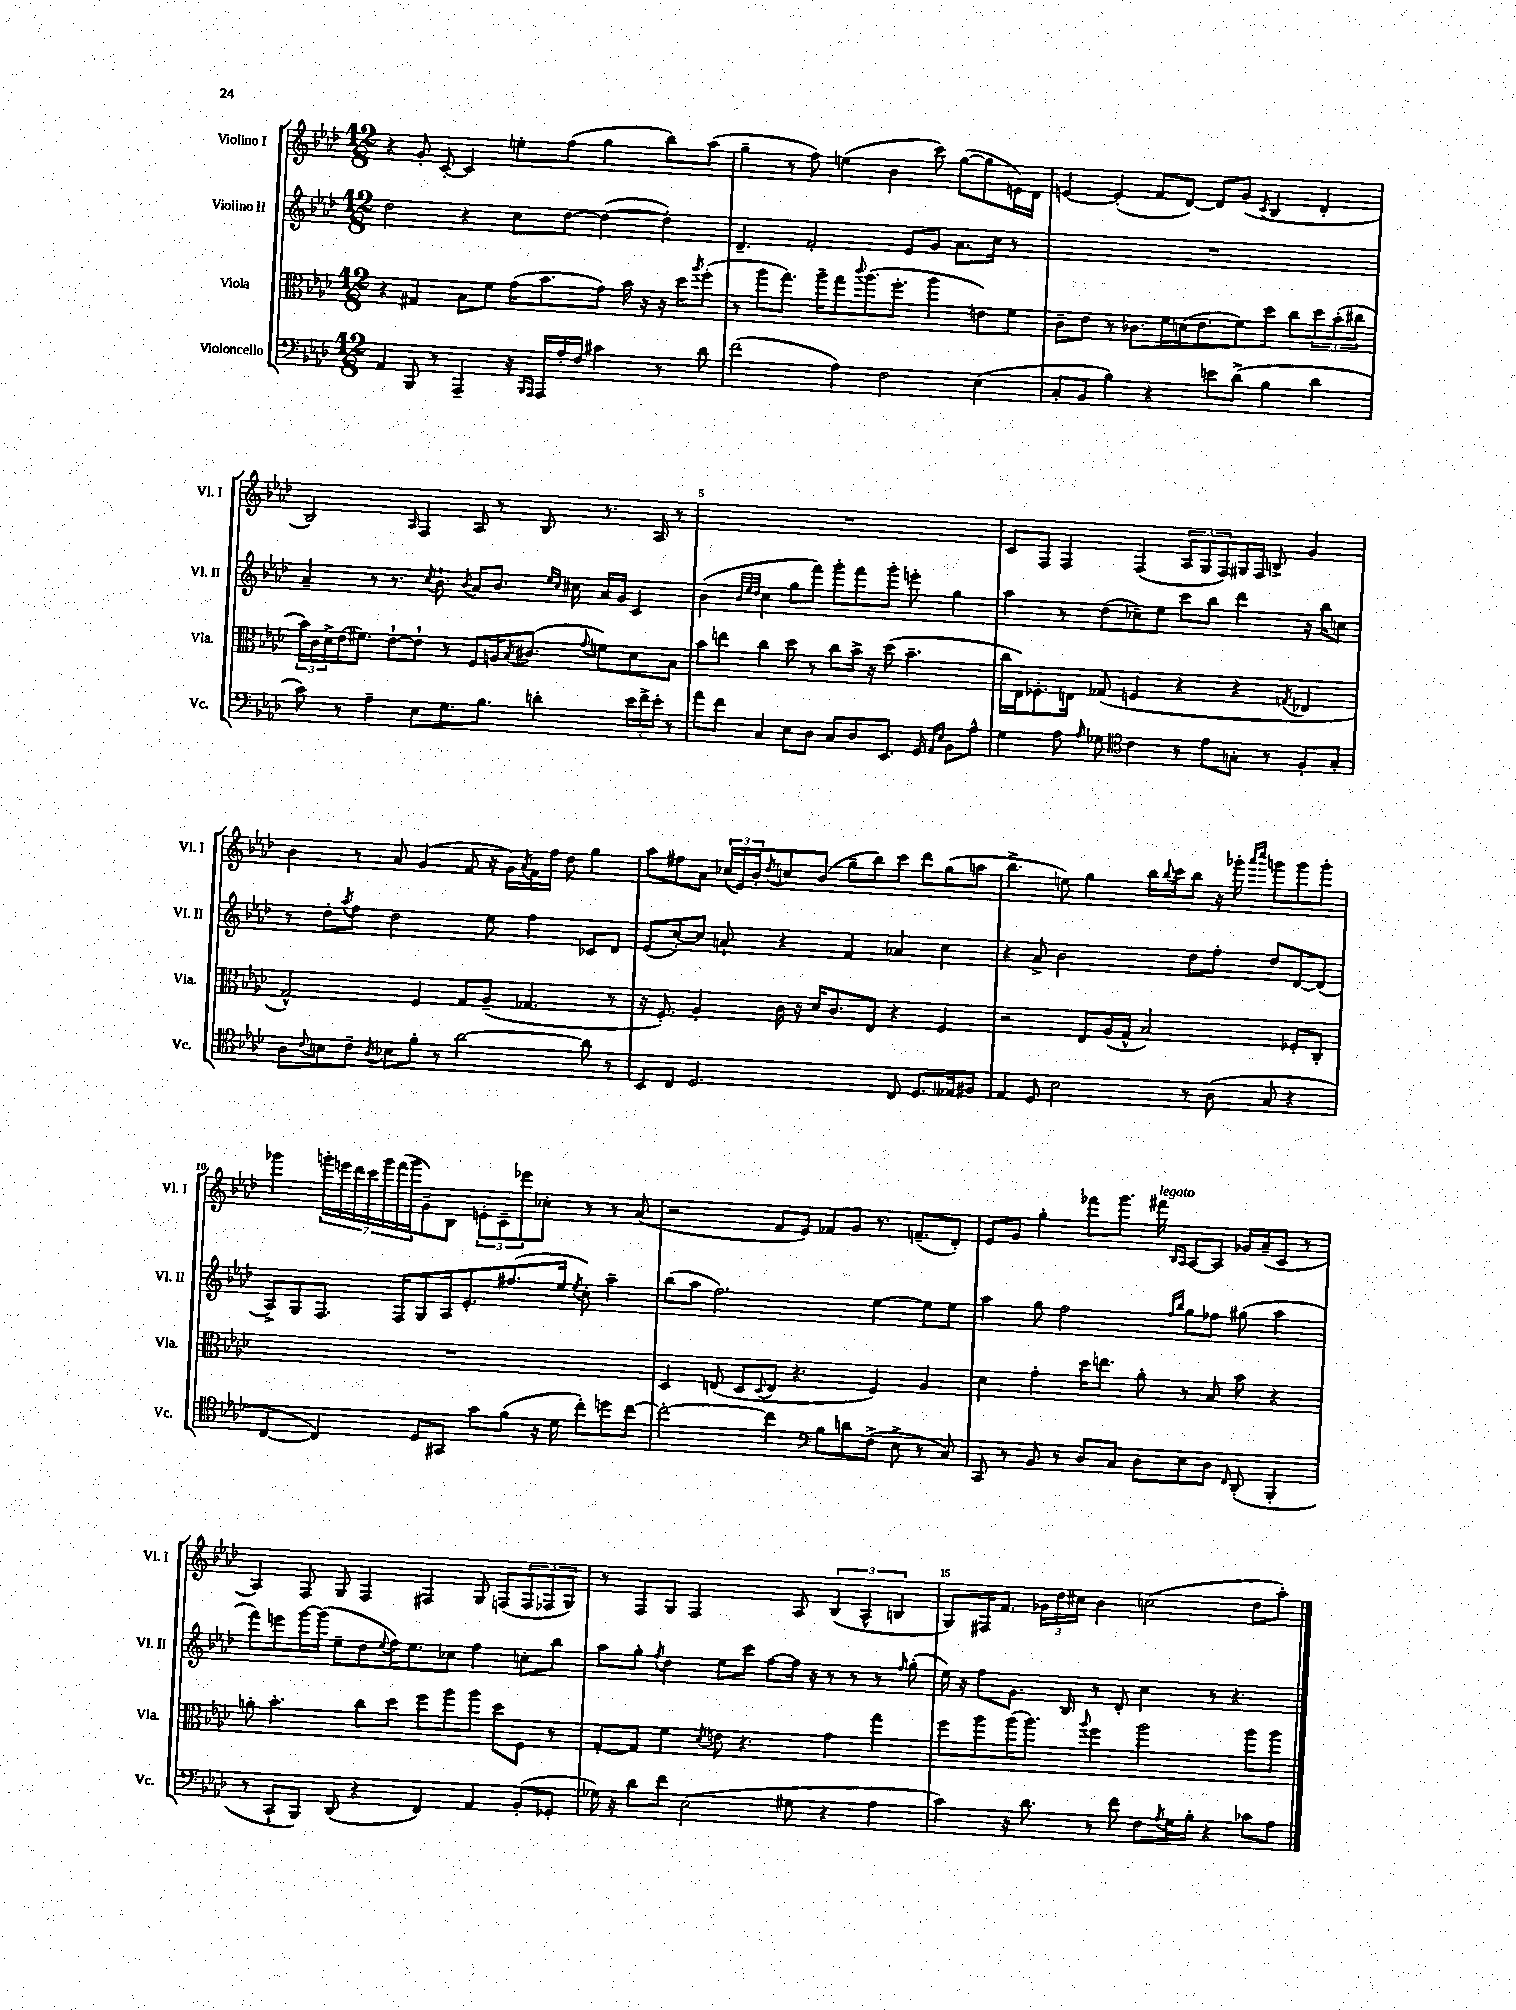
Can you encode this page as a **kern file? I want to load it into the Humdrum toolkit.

**kern	**kern	**kern	**kern
*staff4	*staff3	*staff2	*staff1
*clefF4	*clefC3	*clefG2	*clefG2
*k[b-e-a-d-]	*k[b-e-a-d-]	*k[b-e-a-d-]	*k[b-e-a-d-]
*M12/8	*M12/8	*M12/8	*M12/8
4AA-	4r	2dd-	4r
8BBB-	4G#	.	8g'
8r	.	.	[8c'
4AAA-~	8B-	4r	4c]
.	8f	.	.
16r	(16g	8cc	8ee'
16qqBBB-	.	.	.
16qqAAA-	.	.	.
16AAA-	8.b-	.	.
16A-'	.	[8dd-	(8ff
16F	.	.	.
4c#	8g)	(4dd-_	4gg
.	16b-	.	.
.	16r	.	.
8r	16r	4dd-'])	8bb-)
.	16dd-	.	.
.	8qaa-	.	.
8d-	(8ff'	.	(8aa-
=	=	=	=
(2f	8r	4.d-~	4gg~
.	8aa-	.	.
.	8.gg)	.	8r
.	.	2f'	8ff)
.	16aa-~	.	.
4A-)	8gg	.	(4ee
.	8qqccc	.	.
.	(8.aa-	.	.
2F	.	.	4b-
.	8.ff'	.	.
.	.	8e-	.
.	4aa-	8g	8ccc)
.	.	8.a-	([8gg
(4E-	8e)	.	8gg]
.	.	16cc	.
.	8f	8r	16e)
.	.	.	16d-
=	=	=	=
8C'	8c~	1.r	[4e
8BB-	8e-	.	.
4B-)	8r	.	(4e']
.	8.c-	.	.
4r	.	.	8f
.	16f	.	.
.	(16d	.	[8d-)
.	8.e-	.	.
8e	.	.	8d-]
(8d-^	8f)	.	(8g
.	.	.	8qc
4B-	8dd-	.	4B-
.	8cc	.	.
4d-	12dd-	.	4d-'
.	(12b-'	.	.
.	12cc#	.	.
=	=	=	=
8c)	24b-)	4a-~	2B-)
.	24c	.	.
.	24d-^	.	.
8r	(16e-	.	.
.	8.f#)	.	.
4A-~	.	8r	.
.	[8e-`	8.r	.
.	.	.	16qqA-
8E-	8e-`]	.	4F
.	.	8qcc	.
.	.	8.b-`	.
8.G	8r	.	.
.	.	8qb-	.
.	8F	8a-	8A-
8.B-	.	.	.
.	16A	8.b-	8r
.	8qB-	.	.
.	(8.c#	.	.
4d'	.	.	8B-
.	.	16qqee-	.
.	.	16qqcc	.
.	.	16cc#	.
.	8qqg	.	.
.	8f)	16a-	8.r
.	.	16g	.
24e-	8d-	4c	.
24f^	.	.	.
.	.	.	16A-
24e-'	.	.	.
8r	8B-	.	8r
=	=	=	=
8a-	8b-	(4b-	1.r
8f	8ee	.	.
.	.	32qqb-	.
.	.	32qqee-	.
.	.	32qqdd-	.
4C	4cc	4cc	.
8E-	8dd-	8gg	.
8D-	8r	8fff)	.
8C	8cc	8ggg'	.
8D-	16b-^	8fff	.
.	16r	.	.
8.EE-	(8dd-	8ggg'	.
.	4.b-~	8eee'	.
16GG	.	.	.
16qqAA-	.	.	.
16qqE-	.	.	.
8BB-	.	4gg	.
8A-^^	.	.	.
=	=	=	=
4G	16cc	4aa-	8c
.	16E-)	.	.
.	8.F-'	.	8F
8A-	.	8r	4F
.	16E	.	.
16qqA-	.	.	.
8G-	(8G-	(8dd-	.
*clefC4	*	*	*
4c	4F	8cc-~)	(4F
.	.	8ee-	.
8r	4r	8ccc	12A-
.	.	.	12G
8e-	.	8bb-	.
.	.	.	12F)
8G'	4r	4ddd-	16G#
.	.	.	16F
8r	.	.	8B^
.	8qG	.	.
8F'	4E-	16r	4g
.	.	16bb-	.
8G'	.	8cc	.
=	=	=	=
8A-	2G^^)	8r	4b-
8qqc	.	.	.
8B	.	8dd-'	.
.	.	8qaa-	.
8c~	.	8ff	8r
8qA-	.	.	.
8B-	.	2dd-	8a-
8f'	4F	.	(4g
8r	.	.	.
[2a-	8G	.	8f
.	(8A-~	8ee-	16r
.	.	.	16g)
.	.	.	8qa-
.	4.G-	4ff	16f
.	.	.	16ff
.	.	.	8dd-
8a-]	.	8c-	4gg
8r	8r	8d-	.
=	=	=	=
8BB-	16r	(8e-	8aa-
.	8.F')	.	.
8C	.	[8cc')	8ff#
2.D-	4A-'	8cc]	8a-
.	.	8a`	(24cc-
.	.	.	24e-)
.	.	.	24b-'
.	.	.	8qdd-
.	16c	4r	8cc
.	16r	.	.
.	16d-	.	(8b-
.	8.c	.	.
.	.	4f	8gg~
.	8E-	.	8bb-)
8C	4r	4a-	8ccc
8.D-	.	.	8ddd-
.	4F	4cc	(8gg
16E--	.	.	.
8F#	.	.	8aa
=	=	=	=
4E-	2r	4r	4.bb-^
8D-	.	8a-^	.
2B-	.	2b-	8ee)
.	8E-	.	4gg
.	(16A-	.	.
.	16G^^	.	.
.	2B-)	.	16bb-
.	.	.	8qqbb-
.	.	.	16ccc
8r	.	8dd-	8bb-
(8A-	.	8ff'	16r
.	.	.	16ggg-'
.	.	.	16qqaaa-
.	.	.	16qqcccc
8G	.	8dd-	8ggg
4r	8F-'	[8d-	8ggg
.	8C'	(8d-]	8ggg'
=	=	=	=
[4C	1.r	8A-^)	4ggg-
.	.	8G	.
4C])	.	8.F	28ggg'
.	.	.	28eee
.	.	.	28ddd-
.	.	.	28ccc
.	.	.	28ggg
.	.	.	(28fff
.	.	16F	.
.	.	.	28ggg
8D-	.	8G	8g~)
8GG#	.	16A-	8B-
.	.	8.e-'	.
8g	.	.	12e'
.	.	.	12c~
(8f	.	(8.ff#	.
.	.	.	12eee-
16r	.	.	8cc-'
16d-	.	16ee-	.
.	.	8qee-	.
8cc')	.	8cc')	8r
8dd	.	4aa-~	8r
[8cc	.	.	(8a-
=	=	=	=
2cc'_	4D-	(8bb-	2r
.	.	8aa-	.
.	(8E	2.ff)	.
.	8D-	.	.
.	8qqD-	.	.
4cc]	8E	.	8f
.	4.r	.	8e-)
*clefF4	*	*	*
8B-	.	.	8f-
8d	.	.	8g
(8F^	4F)	[4ee-	8.r
8E-^	.	.	.
.	.	.	(8.f~
8r	4A-	8ee-]	.
8C)	.	8ee-	8d-')
=	=	=	=
8CC	4d-	4aa-	8e-
8r	.	.	8g
8BB-	4g'	8gg	4gg'
8r	.	2ff	.
8D-	16dd-	.	8fff-
.	8.ee	.	.
8C	.	.	8.ggg
8D-	8a-'	.	.
.	.	.	16fff#
.	.	16qqff	16qqB-
.	.	16qqbb-	16qqA-
8E-	8r	8gg	[8A-
8D-	8B-	8ff-	8A-]
16qqFF	.	.	.
(8DD-'	8b-	(8gg#	16g-
.	.	.	(16a-~
4BBB-'	4r	4aa-	8c
.	.	.	8r
=	=	=	=
8r	8a'	8fff)	4A-)
8CC`	4.b-'	8eee	.
8BBB-)	.	[16ggg	8F
.	.	(16ggg]	.
(8DD-	.	8ee-~	8G
4r	8cc	8dd-	4F
.	.	8qqee-	.
.	8dd-	16ff)	.
.	.	8.ee-	.
4FF)	8ff	.	4F#
.	8aa-	8cc-	.
4AA-	8aa-	4ff	8G
.	8dd-	.	(8F
(8BB-'	8F	8cc'	12F
.	.	.	12F-
8GG-'	8r	8bb-	.
.	.	.	12G)
=	=	=	=
16G-)	[8G'	8aa-	8r
16r	.	.	.
8d-	8G]	8gg'	8F
.	.	8qff	.
8f	4f	4dd-	8G
(2E-	.	.	2F
.	8qd-	.	.
.	8e	8ee-	.
.	4.r	8ccc	.
.	.	[8ff	.
8G#	.	16ff]	8A-
.	.	16r	.
4r	4g	8r	(6B-
.	.	8r	.
.	.	.	6A-^^
4A-	4gg	8r	.
.	.	.	6B
.	.	16qqff	.
.	.	(8gg'	.
=	=	=	=
4c)	8ff	16ee-)	8G)
.	.	16r	.
.	8aa-	8ff	16F#
.	.	.	8.f
16r	(16aa-	8.g	.
8.d-	8.aa-)	.	.
.	.	.	24g-
.	.	.	24dd-
.	.	16B-	.
.	.	.	24cc#
.	8qqaa-	.	.
8r	4ff	8r	4b-
8f	.	8d-'	.
8F	2aa-	4cc	(2cc
8qA-	.	.	.
16G	.	.	.
16B-'	.	.	.
4r	.	8r	.
.	.	4.r	.
8c-	8aa-	.	8dd-
8A-	8aa-	.	8aa-')
==	==	==	==
*-	*-	*-	*-
